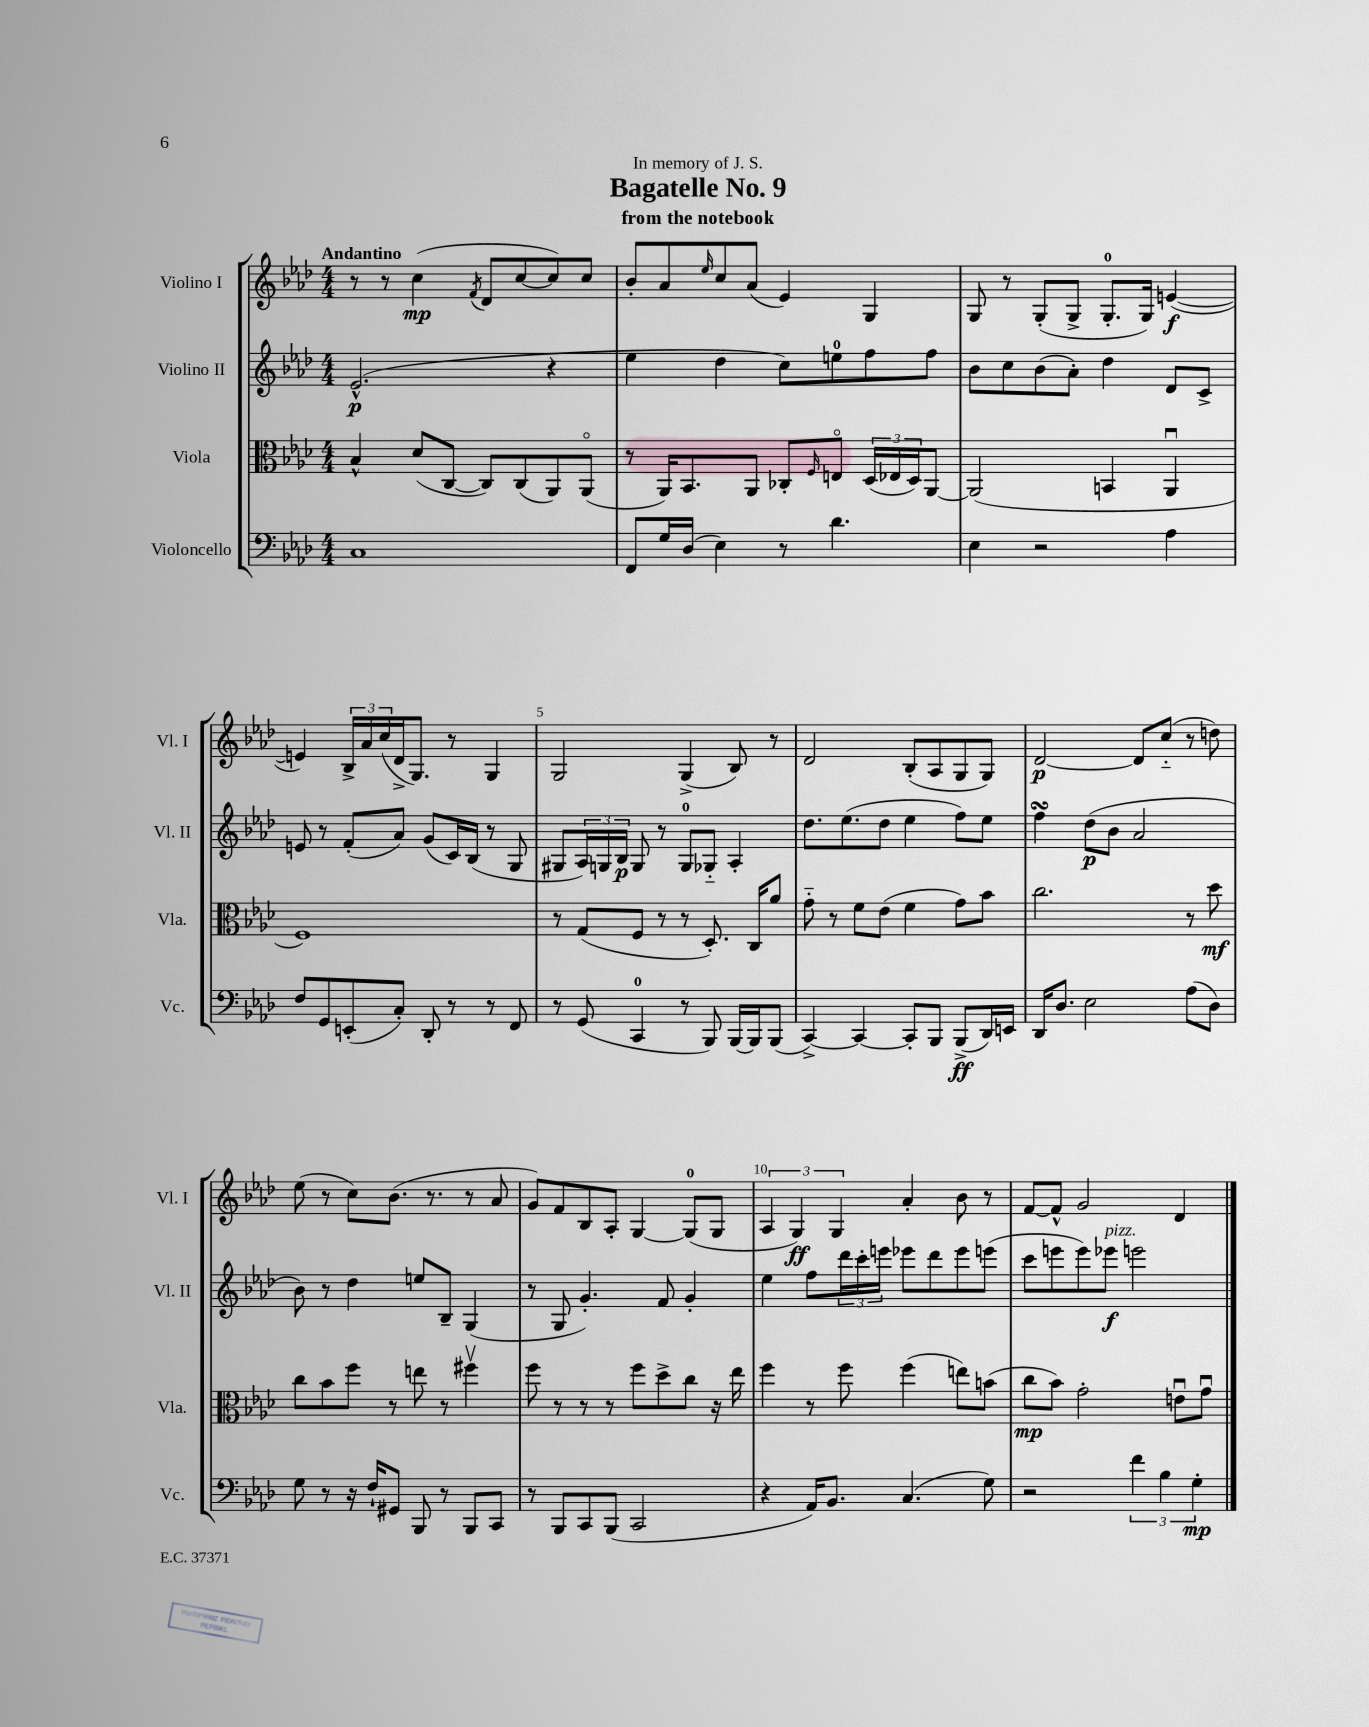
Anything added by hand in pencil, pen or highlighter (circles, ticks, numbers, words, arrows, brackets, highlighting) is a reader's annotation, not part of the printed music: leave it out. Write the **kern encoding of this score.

**kern	**dynam	**kern	**dynam	**kern	**dynam	**kern	**dynam
*part4	*part4	*part3	*part3	*part2	*part2	*part1	*part1
*staff4	*staff4	*staff3	*staff3	*staff2	*staff2	*staff1	*staff1
*I"Violoncello	*	*I"Viola	*	*I"Violino II	*	*I"Violino I	*
*I'Vc.	*	*I'Vla.	*	*I'Vl. II	*	*I'Vl. I	*
*clefF4	*	*clefC3	*	*clefG2	*	*clefG2	*
*k[b-e-a-d-]	*	*k[b-e-a-d-]	*	*k[b-e-a-d-]	*	*k[b-e-a-d-]	*
*M4/4	*	*M4/4	*	*M4/4	*	*M4/4	*
=1	=1	=1	=1	=1	=1	=1	=1
!	!	!	!	!	!	!LO:TX:a:B:t=Andantino	!
1C	.	4B-^^/	.	(2.e-^^/	p	8r	.
.	.	.	.	.	.	8r	.
.	.	(8d-/L	.	.	.	(4cc\	mp
.	.	[8C/J	.	.	.	.	.
.	.	.	.	.	.	8qf/	.
.	.	8C/L])	.	.	.	8d-/L	.
.	.	(8C/	.	.	.	[8cc/	.
.	.	8AA-/)	.	4r	.	8cc/])	.
.	.	(8AA-/J	.	.	.	8cc/J	.
=2	=2	=2	=2	=2	=2	=2	=2
8FF/L	.	8r	.	4ee-\	.	8b-'/L	.
16G/L	.	16AA-/KL)	.	.	.	8a-/	.
(16D-/JJ	.	8.BB-/	.	.	.	.	.
.	.	.	.	.	.	16qqee-/	.
4E-\)	.	.	.	4dd-\	.	8cc/	.
.	.	8AA-/J	.	.	.	(8a-/J	.
8r	.	8C-X'/L	.	8cc\L)	.	4e-/)	.
.	.	16qqF/	.	.	.	.	.
4.d-\	.	8En/J	.	8een\	.	.	.
.	.	(24D-/LL	.	8ff\	.	4G/	.
.	.	24E-X/	.	.	.	.	.
.	.	24D-/J)	.	.	.	.	.
.	.	[8AA-/J	.	8ff\J	.	.	.
=3	=3	=3	=3	=3	=3	=3	=3
4E-\	.	(2AA-/]	.	8b-\L	.	8G/	.
.	.	.	.	8cc\	.	8r	.
2r	.	.	.	(8b-\	.	(8G'/L	.
.	.	.	.	8a-'\J)	.	8G^/J	.
.	.	4BBn/	.	4dd-\	.	8.G'/L	.
.	.	.	.	.	.	16G/Jk)	.
4A-\	.	4AA-u/	.	8d-/L	.	([4en/	f
.	.	.	.	8c^/J	.	.	.
!!LO:LB:g=z
=4	=4	=4	=4	=4	=4	=4	=4
8F/L	.	1F)	.	8en/	.	4en/])	.
8GG/	.	.	.	8r	.	.	.
(8EEn'/	.	.	.	(8f'/L	.	24B-^/LL	.
.	.	.	.	.	.	24a-/	.
.	.	.	.	.	.	(24cc/	.
8C'/J)	.	.	.	8a-/J)	.	16d-^/J	.
.	.	.	.	.	.	8.G/J)	.
8DD-'/	.	.	.	(8g/L	.	.	.
8r	.	.	.	16c/L)	.	8r	.
.	.	.	.	(16B-/JJ	.	.	.
8r	.	.	.	8r	.	4G/	.
8FF/	.	.	.	8G/	.	.	.
=5	=5	=5	=5	=5	=5	=5	=5
8r	.	8r	.	8G#X/L	.	2G/	.
(8GG/	.	(8G/L	.	24A-/L)	.	.	.
.	.	.	.	24Gn/	.	.	.
.	.	.	.	24B-/JJ	p	.	.
4CC/	.	8F/J	.	8G/	.	.	.
.	.	8r	.	8r	.	.	.
8r	.	8r	.	8G/L	.	(4G^/	.
8BBB-/)	.	8.D-'/)	.	8G-X/J	.	.	.
[16BBB-/LL	.	.	.	4A-'/	.	8B-/)	.
16BBB-/J]	.	16C/KL	.	.	.	.	.
(8BBB-/J	.	8a-/J	.	.	.	8r	.
=6	=6	=6	=6	=6	=6	=6	=6
[4CC^/)	.	8g\	.	8.dd-\L	.	2d-/	.
.	.	8r	.	.	.	.	.
.	.	.	.	(8.ee-\	.	.	.
4CC/_	.	8f\L	.	.	.	.	.
.	.	(8e-\J	.	8dd-\J	.	.	.
8CC'/L]	.	4f\	.	4ee-\	.	(8B-'/L	.
8BBB-/J	.	.	.	.	.	8A-/	.
(8BBB-^/L	ff	8g\L)	.	8ff\L)	.	8G/	.
16DD-/L)	.	8b-\J	.	8ee-\J	.	8G/J)	.
16EEn/JJ	.	.	.	.	.	.	.
=7	=7	=7	=7	=7	=7	=7	=7
16DD-/KL	.	2.cc\	.	4ffsSSS\	.	[2d-/	p
8.D-/J	.	.	.	.	.	.	.
2E-\	.	.	.	(8dd-\L	p	.	.
.	.	.	.	8b-\J	.	.	.
.	.	.	.	2a-/	.	8d-/L]	.
.	.	.	.	.	.	(8cc/J	.
(8A-\L	.	8r	.	.	.	8r	.
8D-\J)	.	8dd-\	mf	.	.	8ddn\)	.
!!LO:LB:g=z
=8	=8	=8	=8	=8	=8	=8	=8
8G\	.	8cc\L	.	8b-\)	.	(8ee-\	.
8r	.	8b-\	.	8r	.	8r	.
16r	.	8ff\J	.	4dd-\	.	8cc\L)	.
16F`/KL	.	.	.	.	.	.	.
8GG#X/J	.	8r	.	.	.	(8.b-\J	.
8BBB-/	.	8een\	.	8een/L	.	.	.
.	.	.	.	.	.	8.r	.
8r	.	8r	.	8B-~/J	.	.	.
8BBB-/L	.	4ff#Xv\	.	(4G/	.	8r	.
8CC/J	.	.	.	.	.	8a-/	.
=9	=9	=9	=9	=9	=9	=9	=9
8r	.	8ff\	.	8r	.	8g/L)	.
8BBB-/L	.	8r	.	8G/	.	8f/	.
8CC/	.	8r	.	4.g'/)	.	8B-/	.
(8BBB-/J	.	8r	.	.	.	8A-'/J	.
2CC/	.	8ff\L	.	.	.	[4G/	.
.	.	8dd-^\	.	8f/	.	.	.
.	.	8cc\J	.	4g'/	.	(8G/L]	.
.	.	16r	.	.	.	8G/J	.
.	.	16ee-\	.	.	.	.	.
=10	=10	=10	=10	=10	=10	=10	=10
4r	.	4ff\	.	4ee-\	.	6A-/	.
.	.	.	.	.	.	6G/)	ff
16AA-/KL)	.	8r	.	8ff\L	.	.	.
8.BB-/J	.	.	.	.	.	.	.
.	.	.	.	.	.	6G/	.
.	.	8ff\	.	24ddd-\L	.	.	.
.	.	.	.	24ccc'\	.	.	.
.	.	.	.	24eeen\JJ	.	.	.
(4.C/	.	(4ff\	.	8eee-X\L	.	4a-'/	.
.	.	.	.	8ddd-\	.	.	.
.	.	8een\L)	.	8eee-\	.	8b-\	.
8G\)	.	(8bn\J	.	(8eeen\J	.	8r	.
=11	=11	=11	=11	=11	=11	=11	=11
2r	.	8cc\L	mp	8ccc\L	.	[8f/L	.
.	.	8b-\J)	.	8eeen\	.	8f^^/J]	.
.	.	2g'\	.	8eee\)	.	2g/	.
!	!	!	!	!LO:TX:a:i:t=pizz.	!	!	!
.	.	.	.	8eee-X\J	f	.	.
6f\	.	.	.	2eeen\	.	.	.
6B-\	.	.	.	.	.	.	.
.	.	8enu\L	.	.	.	4d-/	.
6G'\	mp	.	.	.	.	.	.
.	.	8gu\J	.	.	.	.	.
==	==	==	==	==	==	==	==
*-	*-	*-	*-	*-	*-	*-	*-
